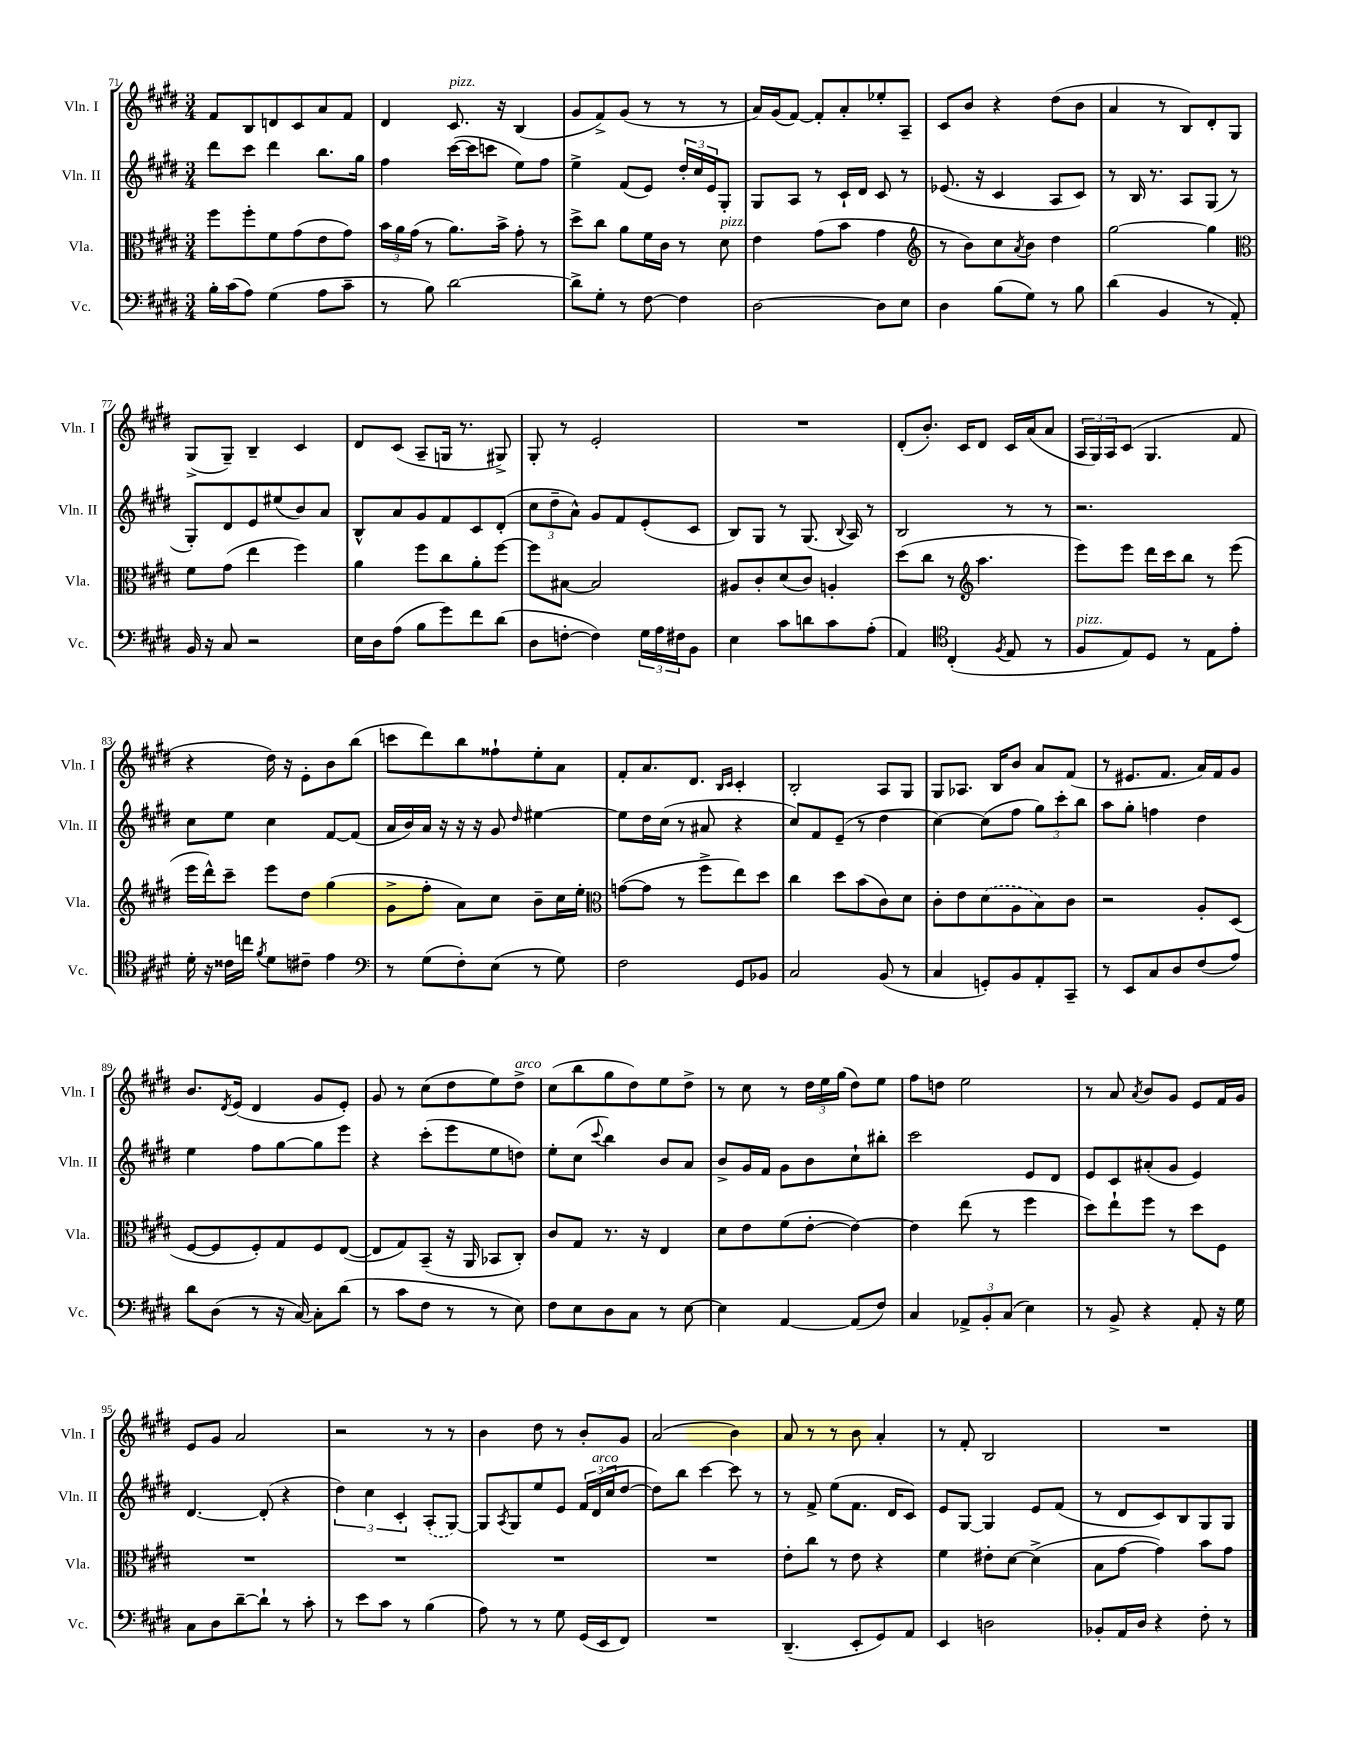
<<
\new StaffGroup <<
\new Staff = "s0" \with { instrumentName = "Vln. I" shortInstrumentName = "Vln. I" } {
    \clef treble \key e \major \numericTimeSignature \time 3/4
    fis'8 b8 d'8 cis'8 a'8 fis'8 |
    dis'4 cis'8.^\markup { \italic "pizz." } r16 b4( |
    gis'8 fis'8->) gis'8( r8 r8 r8 |
    a'16) gis'16( fis'8~) fis'8-. a'8-. ees''8-. a8-- |
    cis'8 b'8 r4 dis''8( b'8 |
    a'4 r8 b8) dis'8-. gis8 |
    gis8->( gis8--) b4-- cis'4 |
    dis'8 cis'8( a8-- g16 r8. gis8->) |
    gis8-. r8 e'2-. |
    R2. |
    dis'8-.( b'8.-.) cis'16 dis'8 cis'16 a'16( a'8 |
    \tuplet 3/2 { a16 gis16) a16 } cis'8( gis4. fis'8 |
    r4 dis''16) r16 e'8-. b'8 b''8( |
    c'''8 dis'''8) b''8 fisis''8-! e''8-. a'8 |
    fis'8-. a'8. dis'8. \grace { b16 cis'16 } cis'4-. |
    b2-. a8 gis8 |
    gis8 aes8. b16 b'8 a'8 fis'8( |
    r8 eis'8. fis'8. a'16) fis'16 gis'8 |
    b'8. \acciaccatura { dis'8 } e'16( dis'4 gis'8 e'8-.) |
    gis'8 r8 cis''8( dis''8 e''8) dis''8->^\markup { \italic "arco" } |
    cis''8( b''8 gis''8 dis''8) e''8 dis''8-> |
    r8 cis''8 r8 \tuplet 3/2 { dis''16 e''16 gis''16( } dis''8) e''8 |
    fis''8 d''8 e''2 |
    r8 a'8 \acciaccatura { a'8 } b'8 gis'8 e'8 fis'16 gis'16 |
    e'8 gis'8 a'2 |
    r2 r8 r8 |
    b'4 dis''8 r8 b'8-. gis'8 |
    a'2( b'4) |
    a'8 r8 r8 b'8 a'4-. |
    r8 fis'8-. b2 |
    R2. \bar "|." |
}
\new Staff = "s1" \with { instrumentName = "Vln. II" shortInstrumentName = "Vln. II" } {
    \clef treble \key e \major \numericTimeSignature \time 3/4
    dis'''8 cis'''8 dis'''4 b''8. gis''16 |
    fis''4 cis'''16~( cis'''16 c'''8 e''8) fis''8 |
    e''4-> fis'8( e'8) \tuplet 3/2 { dis''16-. cis''16 e'16 } gis8-. |
    gis8 a8 r8 cis'16-! dis'16 cis'8 r8 |
    ees'8.( r16 cis'4 a8 cis'8) |
    r8 b16 r8. a8 gis8( r8 |
    gis8-.) dis'8 e'8 eis''8( b'8) a'8 |
    b8-^ a'8 gis'8 fis'8 cis'8 dis'8-.( |
    \tuplet 3/2 { cis''8 dis''8-- a'8-^) } gis'8 fis'8 e'8-.( cis'8 |
    b8) gis8 r8 gis8.( \appoggiatura { b8 } a16) r8 |
    b2 r8 r8 |
    r2. |
    cis''8 e''8 cis''4 fis'8~ fis'8( |
    a'16 b'16) a'16 r16 r16 r16 gis'8 \grace { dis''16 } eis''4~ |
    eis''8 dis''16 cis''16( r8 ais'8 r4 |
    cis''8) fis'8 e'8--( r8 dis''4 |
    cis''4~) cis''8( fis''8 \tuplet 3/2 { gis''8) cis'''8-. b''8 } |
    a''8 gis''8-. f''4 dis''4 |
    e''4 fis''8 gis''8~ gis''8 e'''8 |
    r4 cis'''8-.( e'''8 e''8 d''8) |
    e''8-. cis''8( \appoggiatura { cis'''8 } b''4) b'8 a'8 |
    b'8-> gis'16 fis'16 gis'8 b'8 cis''8-! bis''8-. |
    cis'''2 e'8 dis'8 |
    e'8 cis'8 ais'8-.( gis'8 e'4) |
    dis'4.~ dis'8-.( r4 |
    \tuplet 3/2 { dis''4) cis''4 cis'4-. } \once \slurDashed a8-.( gis8~) |
    gis8 \acciaccatura { a8 } gis8 e''8 e'8 \tuplet 3/2 { fis'16 dis'16^\markup { \italic "arco" }( cis''16 } dis''8~ |
    dis''8) b''8 cis'''4~ cis'''8 r8 |
    r8 fis'8-> e''8( fis'8. dis'16 cis'8) |
    e'8 gis8~ gis4 e'8 fis'8( |
    r8 dis'8 cis'8) b8 gis8 gis8 \bar "|." |
}
\new Staff = "s2" \with { instrumentName = "Vla." shortInstrumentName = "Vla." } {
    \clef alto \key e \major \numericTimeSignature \time 3/4
    fis''8 fis''8-. fis'8 gis'8( e'8 gis'8) |
    \tuplet 3/2 { b'16 a'16 gis'16( } r8 a'8.) b'16-> gis'8-. r8 |
    dis''8-> cis''8 a'8 fis'16 cis'16 r8 dis'8^\markup { \italic "pizz." } |
    e'4 gis'8( b'8 gis'4 |
    \clef treble r8 b'8) cis''8 \acciaccatura { a'8 } b'8 dis''4 |
    gis''2~ gis''4 |
    \clef alto fis'8 gis'8( e''4 fis''4) |
    a'4 fis''8 cis''8 a'8-. fis''8~ |
    fis''8 bis8~ bis2 |
    ais8 cis'8-. dis'8( cis'8) a4-. |
    dis''8( cis''8 r8 \clef treble a''4. |
    e'''8) e'''8 dis'''16 cis'''16 b''8 r8 e'''8( |
    e'''16 dis'''16-^) cis'''8-- e'''8 dis''8 gis''4( |
    gis'8-> fis''8-. a'8) cis''8 b'8-- cis''16 e''16-. |
    \clef alto g'8~( g'8 r8 fis''8-> e''8) dis''8 |
    cis''4 dis''8 b'8( cis'8) dis'8 |
    cis'8-. e'8 \once \slurDashed dis'8( a8 b8) cis'8 |
    r2 a8-. dis8( |
    fis8~ fis8 fis8-.) gis8 fis8 e8~( |
    e8 gis8) b,8--( r16 a,16 bes,8 cis8-.) |
    cis'8 gis8 r8. r16 e4 |
    dis'8 e'8 fis'8( e'8~-. e'4~) |
    e'4 e''8( r8 fis''4 |
    dis''8) e''8-! fis''8 r8 dis''8 fis8 |
    R2. |
    R2. |
    R2. |
    R2. |
    e'8-. cis''8 r8 e'8 r4 |
    fis'4 eis'8-. dis'8~ dis'4->( |
    b8 gis'8~ gis'4) b'8 gis'8 \bar "|." |
}
\new Staff = "s3" \with { instrumentName = "Vc." shortInstrumentName = "Vc." } {
    \clef bass \key e \major \numericTimeSignature \time 3/4
    b16-. cis'16( a8) gis4( a8 cis'8-- |
    r8 b8) dis'2~ |
    dis'8-> gis8-. r8 fis8~ fis4 |
    dis2~ dis8 e8 |
    dis4 b8( gis8) r8 b8 |
    dis'4( b,4 r8 a,8-.) |
    b,16 r16 cis8 r2 |
    e16 dis16 a8( b8 gis'8) fis'8 dis'8( |
    dis8 f8~-. f4) \tuplet 3/2 { gis16 a16 fis16 } b,8 |
    e4 cis'8 d'8 cis'8 a8-.( |
    a,4) \clef tenor cis4-.( \acciaccatura { fis8 } e8 r8 |
    fis8^\markup { \italic "pizz." } e8) dis8 r8 e8 e'8-. |
    dis'16-. r16 cisis'16 c''16 \acciaccatura { fis'8 } dis'8 cis'8-- e'4 |
    \clef bass r8 gis8( fis8-.) e8( r8 gis8) |
    fis2 gis,8 bes,8 |
    cis2 b,8( r8 |
    cis4 g,8-.) b,8 a,8-. cis,8-- |
    r8 e,8 cis8 dis8 fis8( a8) |
    dis'8 dis8( r8 r16 cis16~) cis8-. dis'8( |
    r8 cis'8 fis8 r8 r8 e8) |
    fis8 e8 dis8 cis8 r8 e8~ |
    e4 a,4~ a,8( fis8) |
    cis4 \tuplet 3/2 { aes,8-> b,8-. cis8( } e4) |
    r8 b,8-> r4 a,8-. r16 gis16 |
    cis8 dis8 dis'8~-- dis'8-! r8 cis'8-. |
    r8 e'8 cis'8 r8 b4( |
    a8) r8 r8 gis8 gis,16( e,16 fis,8) |
    R2. |
    dis,4.--( e,8-. gis,8) a,8 |
    e,4 d2 |
    bes,8-. a,16 dis16 r4 fis8-. r8 \bar "|." |
}
>>
>>
\layout { \context { \Score currentBarNumber = #71 } }
